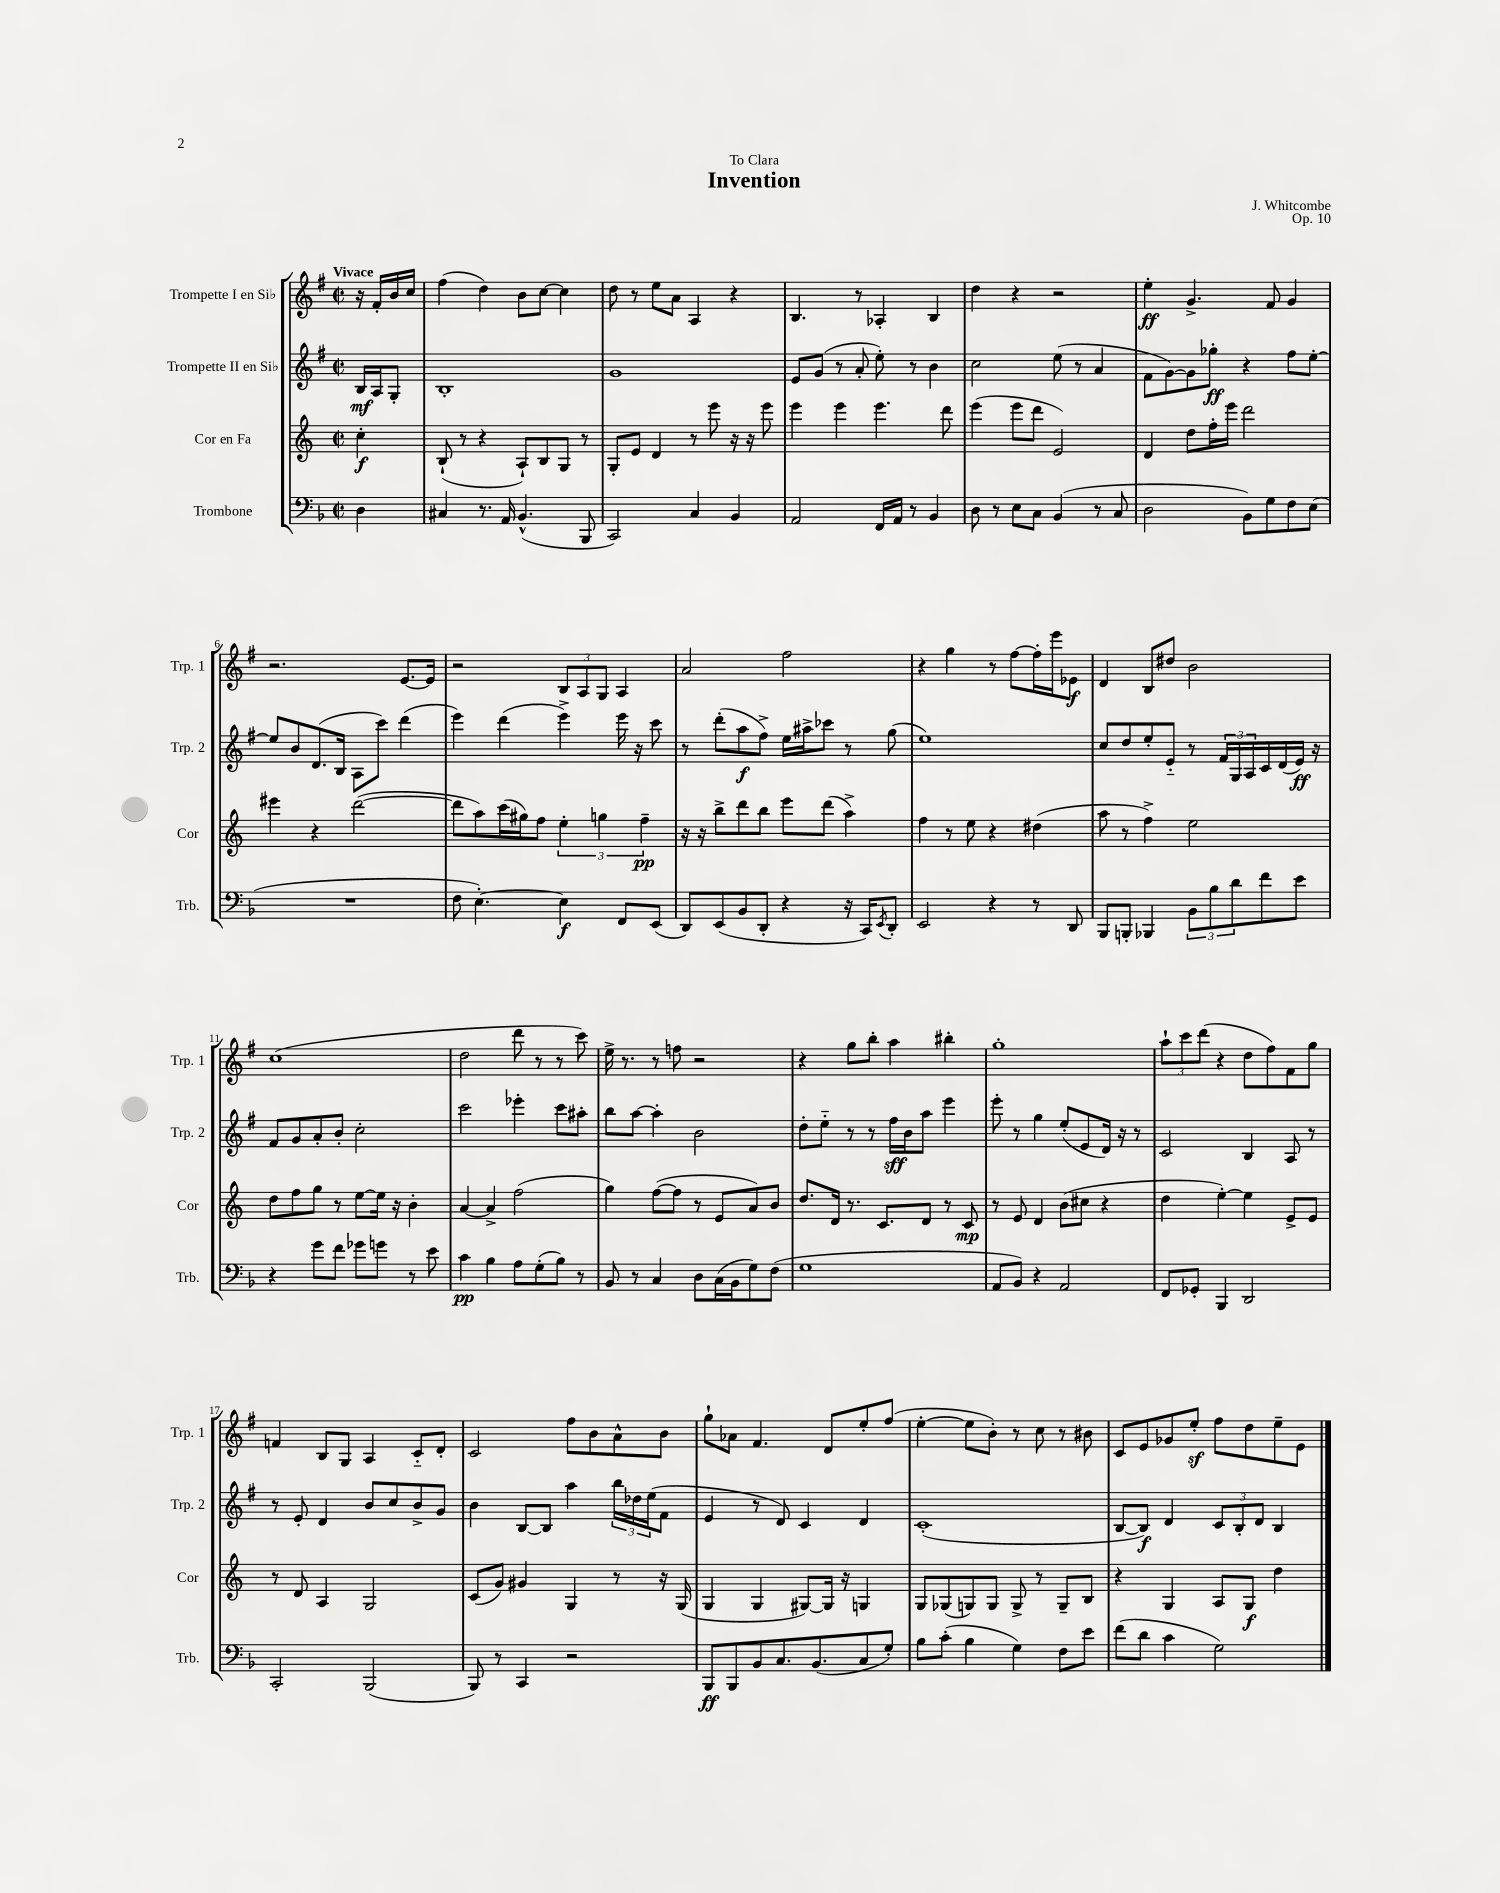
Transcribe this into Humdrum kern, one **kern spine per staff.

**kern	**dynam	**kern	**dynam	**kern	**dynam	**kern	**dynam
*part4	*part4	*part3	*part3	*part2	*part2	*part1	*part1
*staff4	*staff4	*staff3	*staff3	*staff2	*staff2	*staff1	*staff1
*I"Trombone	*	*I"Cor en Fa	*	*I"Trompette II en Si♭	*	*I"Trompette I en Si♭	*
*I'Trb.	*	*I'Cor	*	*I'Trp. 2	*	*I'Trp. 1	*
*clefF4	*	*clefG2	*	*clefG2	*	*clefG2	*
*k[b-]	*	*k[]	*	*k[f#]	*	*k[f#]	*
*M2/2	*	*M2/2	*	*M2/2	*	*M2/2	*
*met(c|)	*	*met(c|)	*	*met(c|)	*	*met(c|)	*
=	=	=	=	=	=	=	=
!	!	!	!	!	!	!LO:TX:a:B:t=Vivace	!
4D\	.	4cc'\	f	16B/LL	mf	16r	.
.	.	.	.	16A/J	.	16f#'/LL	.
.	.	.	.	8G'/J	.	16b/	.
.	.	.	.	.	.	16cc/JJ	.
=1	=1	=1	=1	=1	=1	=1	=1
4C#X/	.	(8B`/	.	1B'	.	(4ff#\	.
.	.	8r	.	.	.	.	.
8.r	.	4r	.	.	.	4dd\)	.
16AA/	.	.	.	.	.	.	.
(4.BB-^^/	.	8A`/L)	.	.	.	8b\L	.
.	.	8B/	.	.	.	[8cc\J	.
.	.	8G/J	.	.	.	4cc\]	.
8BBB-/	.	8r	.	.	.	.	.
=2	=2	=2	=2	=2	=2	=2	=2
2CC/)	.	8G'/L	.	1g	.	8dd\	.
.	.	8e/J	.	.	.	8r	.
.	.	4d/	.	.	.	8ee\L	.
.	.	.	.	.	.	8a\J	.
4C/	.	8r	.	.	.	4A/	.
.	.	8eee\	.	.	.	.	.
4BB-/	.	16r	.	.	.	4r	.
.	.	16r	.	.	.	.	.
.	.	8eee\	.	.	.	.	.
=3	=3	=3	=3	=3	=3	=3	=3
2AA/	.	4eee\	.	8e/L	.	4.B/	.
.	.	.	.	(8g/J	.	.	.
.	.	4eee\	.	8r	.	.	.
.	.	.	.	8a'/	.	8r	.
16FF/LL	.	4.eee\	.	8ee'\)	.	4A-X'/	.
16AA/JJ	.	.	.	.	.	.	.
8r	.	.	.	8r	.	.	.
4BB-/	.	.	.	4b\	.	4B/	.
.	.	8ddd\	.	.	.	.	.
=4	=4	=4	=4	=4	=4	=4	=4
8D\	.	(4eee\	.	2cc\	.	4dd\	.
8r	.	.	.	.	.	.	.
8E\L	.	8eee\L	.	.	.	4r	.
8C\J	.	8ddd\J	.	.	.	.	.
(4BB-/	.	2e/)	.	(8ee\	.	2r	.
.	.	.	.	8r	.	.	.
8r	.	.	.	4a/	.	.	.
8C/	.	.	.	.	.	.	.
=5	=5	=5	=5	=5	=5	=5	=5
2D\	.	4d/	.	8f#\L	.	4ee'\	ff
.	.	.	.	[8g\)	.	.	.
.	.	8dd\L	.	8g\]	.	4.g^/	.
.	.	16ff'\L	.	8gg-X'\J	ff	.	.
.	.	16eee\JJ	.	.	.	.	.
8BB-\L)	.	2ddd\	.	4r	.	.	.
8G\	.	.	.	.	.	8f#/	.
8F\	.	.	.	8ff#\L	.	4g/	.
(8E\J	.	.	.	[8ee'\J	.	.	.
!!LO:LB:g=z
=6	=6	=6	=6	=6	=6	=6	=6
1r	.	4eee#X\	.	8ee/L]	.	2.r	.
.	.	.	.	8b/	.	.	.
.	.	4r	.	(8.d/	.	.	.
.	.	.	.	16B/Jk	.	.	.
.	.	([2ddd\	.	8A\L	.	.	.
.	.	.	.	8ccc\J)	.	.	.
.	.	.	.	(4ddd\	.	[8.e/L	.
.	.	.	.	.	.	16e/Jk]	.
=7	=7	=7	=7	=7	=7	=7	=7
8F\	.	8ddd\L]	.	4eee\)	.	2r	.
[4.E'\)	.	8aa\)	.	.	.	.	.
.	.	(16ccc\L	.	(4ddd\	.	.	.
.	.	16gg#X\J)	.	.	.	.	.
.	.	8ff\J	.	.	.	.	.
4E\]	f	6ee'\	.	4eee^\)	.	12B/L	.
.	.	.	.	.	.	12A/	.
.	.	6ggn\	.	.	.	12G/J	.
8FF/L	.	.	.	16eee\	.	4A/	.
.	.	.	.	16r	.	.	.
.	.	6ff~\	pp	.	.	.	.
(8EE/J	.	.	.	8ccc\	.	.	.
=8	=8	=8	=8	=8	=8	=8	=8
8DD/L)	.	16r	.	8r	.	2a/	.
.	.	16r	.	.	.	.	.
(8EE/	.	8bb^\L	.	(8ddd'\L	.	.	.
8BB-/	.	8ddd\	.	8aa\	f	.	.
8DD'/J	.	8bb\J	.	8ff#^\J)	.	.	.
4r	.	8eee\L	.	16ee\LL	.	2ff#\	.
.	.	.	.	16aa#X^\J	.	.	.
.	.	(8ddd\J	.	8ccc-X\J	.	.	.
16r	.	4aa^\)	.	8r	.	.	.
16CC/KL)	.	.	.	.	.	.	.
8qEE/	.	.	.	.	.	.	.
8DD'/J	.	.	.	(8gg\	.	.	.
=9	=9	=9	=9	=9	=9	=9	=9
2EE/	.	4ff\	.	1ee)	.	4r	.
.	.	8r	.	.	.	4gg\	.
.	.	8ee\	.	.	.	.	.
4r	.	4r	.	.	.	8r	.
.	.	.	.	.	.	[8ff#\L	.
8r	.	(4dd#X\	.	.	.	16ff#'\L]	.
.	.	.	.	.	.	16eee\J	.
8DD/	.	.	.	.	.	8e-X\J	f
=10	=10	=10	=10	=10	=10	=10	=10
8BBB-/L	.	8aa\	.	8cc/L	.	4d/	.
8BBBn'/J	.	8r	.	8dd/	.	.	.
4BBB-X/	.	4ff^\)	.	8ee'/	.	8B/L	.
.	.	.	.	8e/J	.	8dd#X/J	.
12BB-\L	.	2ee\	.	8r	.	2b\	.
12B-\	.	.	.	.	.	.	.
.	.	.	.	24f#/LL	.	.	.
12d\	.	.	.	24G/	.	.	.
.	.	.	.	24A/	.	.	.
8f\	.	.	.	16c/	.	.	.
.	.	.	.	(16d/	.	.	.
8e\J	.	.	.	16e/JJ)	ff	.	.
.	.	.	.	16r	.	.	.
!!LO:LB:g=z
=11	=11	=11	=11	=11	=11	=11	=11
4r	.	8dd\L	.	8f#/L	.	(1cc	.
.	.	8ff\	.	8g/	.	.	.
8g\L	.	8gg\J	.	8a'/	.	.	.
8f\J	.	8r	.	8b'/J	.	.	.
8g-X\L	.	[8ee\L	.	2cc'\	.	.	.
8gn\J	.	16ee\Jk]	.	.	.	.	.
.	.	16r	.	.	.	.	.
8r	.	4b'\	.	.	.	.	.
8e\	.	.	.	.	.	.	.
=12	=12	=12	=12	=12	=12	=12	=12
4c\	pp	[4a/	.	2ccc\	.	2dd\	.
4B-\	.	4a^/]	.	.	.	.	.
8A\L	.	(2ff\	.	4eee-X'\	.	8ddd\	.
(8G'\	.	.	.	.	.	8r	.
8B-\J)	.	.	.	8ccc\L	.	8r	.
8r	.	.	.	8aa#X'\J	.	8ccc\)	.
=13	=13	=13	=13	=13	=13	=13	=13
8BB-/	.	4gg\)	.	8bb\L	.	16ee^\	.
.	.	.	.	.	.	8.r	.
8r	.	.	.	[8aa\J	.	.	.
4C/	.	([8ff\L	.	4aa'\]	.	8r	.
.	.	8ff\J]	.	.	.	8ffn\	.
8D\L	.	8r	.	2b\	.	2r	.
(16C\L	.	8e/L	.	.	.	.	.
16BB-\J	.	.	.	.	.	.	.
8G\)	.	8a/)	.	.	.	.	.
(8F\J	.	8b/J	.	.	.	.	.
=14	=14	=14	=14	=14	=14	=14	=14
1G	.	8.dd/L	.	8dd'\L	.	4r	.
.	.	.	.	8ee\J	.	.	.
.	.	16d/Jk	.	.	.	.	.
.	.	8.r	.	8r	.	8gg\L	.
.	.	.	.	8r	.	8bb'\J	.
.	.	8.c/L	.	.	.	.	.
.	.	.	.	16ff#\LL	sff	4aa\	.
.	.	.	.	16b\J	.	.	.
.	.	8d/J	.	8aa\J	.	.	.
.	.	8r	.	4eee\	.	4bb#X'\	.
.	.	8c/	mp	.	.	.	.
=15	=15	=15	=15	=15	=15	=15	=15
8AA/L	.	8r	.	8eee'\	.	1gg'	.
8BB-/J)	.	8e/	.	8r	.	.	.
4r	.	4d/	.	4gg\	.	.	.
2AA/	.	(8b\L	.	(8ee'/L	.	.	.
.	.	8cc#X\J	.	8e/	.	.	.
.	.	4r	.	16d/Jk)	.	.	.
.	.	.	.	16r	.	.	.
.	.	.	.	8r	.	.	.
=16	=16	=16	=16	=16	=16	=16	=16
8FF/L	.	4dd\	.	2c/	.	12aa`\L	.
.	.	.	.	.	.	12ccc\	.
8GG-X'/J	.	.	.	.	.	.	.
.	.	.	.	.	.	(12ddd\J	.
4BBB-/	.	[4ee'\)	.	.	.	4r	.
2DD/	.	4ee\]	.	4B/	.	8dd\L	.
.	.	.	.	.	.	8ff#\)	.
.	.	8e^/L	.	8A/	.	8f#\	.
.	.	8e/J	.	8r	.	8gg\J	.
!!LO:LB:g=z
=17	=17	=17	=17	=17	=17	=17	=17
2CC'/	.	8r	.	8r	.	4fn/	.
.	.	8d/	.	8e'/	.	.	.
.	.	4A/	.	4d/	.	8B/L	.
.	.	.	.	.	.	8G/J	.
(2BBB-/	.	2G/	.	8b/L	.	4A/	.
.	.	.	.	8cc/	.	.	.
.	.	.	.	8b^/	.	8c/L	.
.	.	.	.	8g/J	.	8d'/J	.
=18	=18	=18	=18	=18	=18	=18	=18
8BBB-/)	.	(8c/L	.	4b\	.	2c/	.
8r	.	8g/J)	.	.	.	.	.
4CC/	.	4g#X/	.	[8B/L	.	.	.
.	.	.	.	8B/J]	.	.	.
2r	.	4G/	.	4aa\	.	8ff#\L	.
.	.	.	.	.	.	8b\	.
.	.	8r	.	24bb\LL	.	8a^^\	.
.	.	.	.	24dd-X\	.	.	.
.	.	.	.	(24ee\J	.	.	.
.	.	16r	.	8f#\J	.	8b\J	.
.	.	(16G/	.	.	.	.	.
=19	=19	=19	=19	=19	=19	=19	=19
8BBB-/L	ff	4G/	.	4e/	.	8gg`\L	.
8BBB-/	.	.	.	.	.	8a-X\J	.
8BB-/	.	4G/	.	8r	.	4.f#/	.
8.C/	.	.	.	8d/)	.	.	.
.	.	[8G#X/L)	.	4c/	.	.	.
(8.BB-/	.	.	.	.	.	.	.
.	.	16G#/Jk]	.	.	.	8d/L	.
.	.	16r	.	.	.	.	.
8C/	.	4Gn/	.	4d/	.	8ee'/	.
8G'/J)	.	.	.	.	.	(8ff#/J	.
=20	=20	=20	=20	=20	=20	=20	=20
8B-\L	.	8G/L	.	(1c'	.	[4ee'\	.
(8c'\J	.	(8G-X/	.	.	.	.	.
4B-\	.	8Gn/)	.	.	.	8ee\L]	.
.	.	8G/J	.	.	.	8b'\J)	.
4G\)	.	8G^/	.	.	.	8r	.
.	.	8r	.	.	.	8cc\	.
8F\L	.	8G~/L	.	.	.	8r	.
8e\J	.	8B/J	.	.	.	8b#X\	.
=21	=21	=21	=21	=21	=21	=21	=21
(8f\L	.	4r	.	[8B/L	.	8c/L	.
8d\J	.	.	.	8B/J])	f	8e/	.
4c\	.	4G/	.	4d/	.	8g-X/	.
.	.	.	.	.	.	8eez'/J	.
2G\)	.	8A/L	.	12c/L	.	8ff#\L	.
.	.	.	.	12B'/	.	.	.
.	.	8G/J	f	.	.	8dd\	.
.	.	.	.	12d/J	.	.	.
.	.	4dd\	.	4B/	.	8ee~\	.
.	.	.	.	.	.	8e\J	.
==	==	==	==	==	==	==	==
*-	*-	*-	*-	*-	*-	*-	*-
